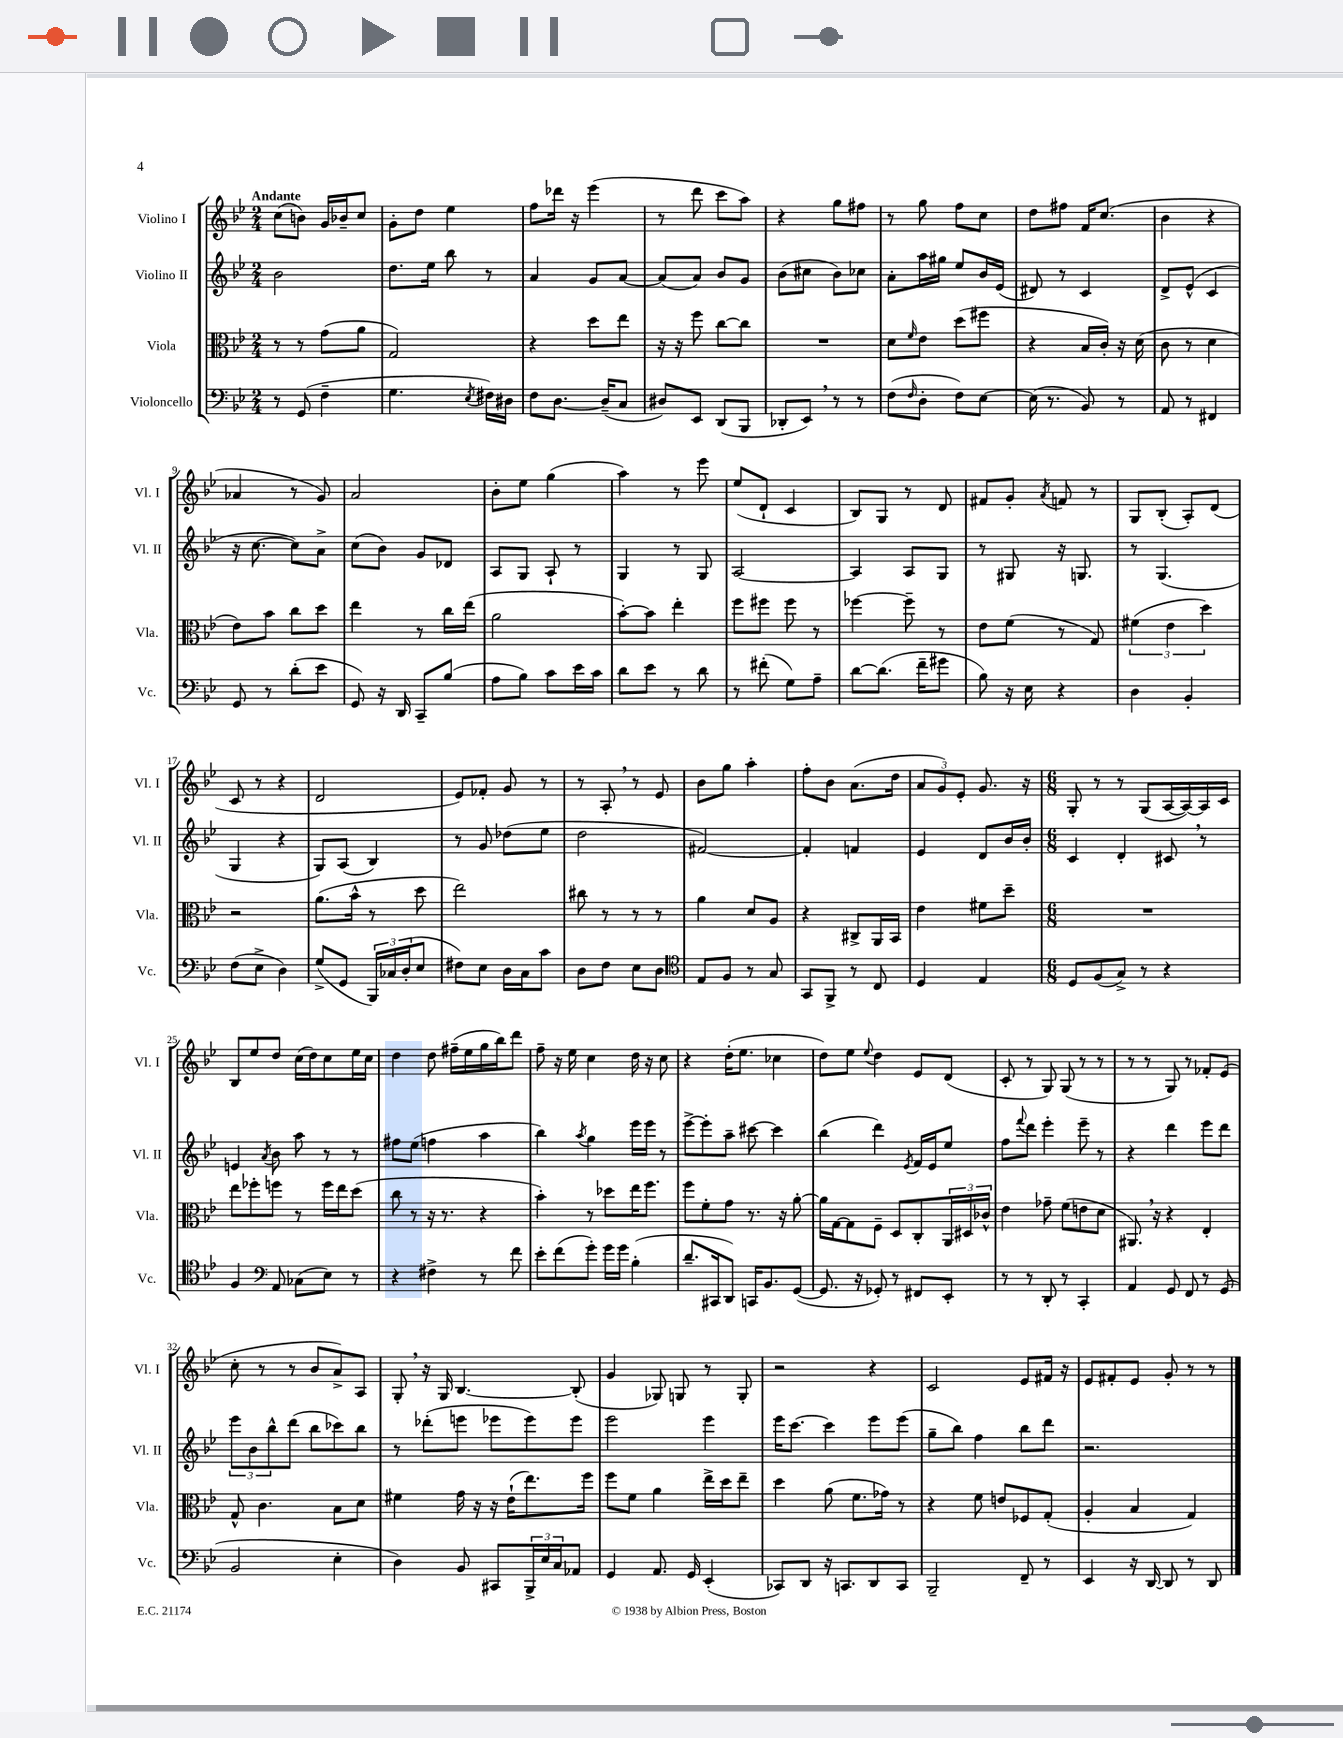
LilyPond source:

<<
\new StaffGroup <<
\new Staff = "s0" \with { instrumentName = "Violino I" shortInstrumentName = "Vl. I" } {
    \clef treble \key bes \major \numericTimeSignature \time 2/4 \tempo "Andante"
    c''8( b'8) g'16 bes'16-- c''8 |
    g'8-. d''8 ees''4 |
    f''8 des'''16 r16 ees'''4( |
    r8 d'''8 c'''8 a''8) |
    r4 g''8 fis''8 |
    r8 g''8 f''8 c''8 |
    d''8 fis''8 f'16 c''8.( |
    bes'4 r4 |
    aes'4 r8 g'8) |
    a'2 |
    bes'8-. ees''8 g''4( |
    a''4) r8 ees'''8 |
    ees''8( d'8-! c'4 |
    bes8) g8 r8 d'8 |
    fis'8 g'8-. \acciaccatura { a'8 } f'8 r8 |
    g8 bes8-.( a8-.) d'8( |
    c'8 r8 r4 |
    d'2 |
    ees'8) fes'8-. g'8 r8 |
    r8 a8-. \breathe r8 ees'8 |
    bes'8 g''8 a''4-. |
    f''8-. bes'8 a'8.( d''16 |
    \tuplet 3/2 { a'8 g'8) ees'8-. } g'8. r16 |
    \numericTimeSignature \time 6/8 g8-. r8 r8 g8( a16~ a16~) a16 c'16 |
    bes8 ees''8 d''8 c''16( d''16) c''8 ees''16 c''16 |
    d''4 d''8 fis''16--( ees''16 g''16 bes''16) d'''8 |
    f''8-- r16 ees''16 c''4 d''16 r16 c''8 |
    r4 d''16-.( ees''8. ces''4 |
    d''8) ees''8 \appoggiatura { ees''8 } d''4 ees'8 d'8( |
    c'8-. r8 g8) g8( r8 r8 |
    r8 r8 g8) r8 fes'8-. ees'8( |
    c''8-. r8 r8 bes'8 a'8->) a8 |
    g8-. \breathe r16 g16 bes4.~ bes8-.( |
    g'4 ges8) g8 r8 g8-. |
    r2 r4 |
    c'2 ees'8 fis'16 r16 |
    ees'8 fis'8-. ees'8 g'8-. r8 r8 \bar "|." |
}
\new Staff = "s1" \with { instrumentName = "Violino II" shortInstrumentName = "Vl. II" } {
    \clef treble \key bes \major \numericTimeSignature \time 2/4
    bes'2 |
    d''8. ees''16 bes''8 r8 |
    a'4 g'8 a'8~ |
    a'8( a'8) bes'8 g'8 |
    bes'8( cis''8 bes'8) ces''8 |
    a'8-. a''16 gis''16 ees''8 bes'16 ees'16( |
    dis'8) r8 c'4 |
    d'8-> ees'8-^( c'4 |
    r16 c''8.~ c''8) a'8-> |
    c''8( bes'8) g'8 des'8 |
    a8 g8 a8-! r8 |
    g4 r8 g8 |
    a2~ |
    a4 a8 g8 |
    r8 gis8 r16 g8. |
    r8 g4.( |
    g4 r4 |
    g8) a8( bes4) |
    r8 g'8 des''8( ees''8 |
    d''2 |
    fis'2~) |
    fis'4-. f'4 |
    ees'4 d'8 bes'16 bes'16-. |
    \numericTimeSignature \time 6/8 c'4 d'4-. cis'8 \breathe r8 |
    e'4 \acciaccatura { a'8 } bes'8 a''8 r8 r8 |
    fis''8 ees''8( f''4 a''4 |
    bes''4) \acciaccatura { a''8 } g''4 ees'''16 ees'''16 r8 |
    ees'''8~-> ees'''8-. a''8-- cis'''8~ cis'''4 |
    bes''4( d'''4) \acciaccatura { ees'8 } f'16 ees'16 ees''8 |
    f''8 \appoggiatura { f'''8 } d'''8 ees'''4-. ees'''8-- r8 |
    r4 d'''4 ees'''8 d'''8 |
    \tuplet 3/2 { ees'''8 bes'8 bes''8-^ } d'''8( bes''8 ces'''8) bes''8 |
    r8 des'''8-.( e'''8 ees'''8 ees'''8) ees'''8 |
    ees'''2 ees'''4 |
    ees'''16 c'''8.~ c'''4 ees'''8 ees'''8( |
    g''8-- bes''8) f''4 bes''8 d'''8 |
    r2. \bar "|." |
}
\new Staff = "s2" \with { instrumentName = "Viola" shortInstrumentName = "Vla." } {
    \clef alto \key bes \major \numericTimeSignature \time 2/4
    r8 r8 g'8( a'8 |
    g2) |
    r4 d''8 ees''8 |
    r16 r16 f''8 c''8~ c''8 |
    R2 |
    d'8 \grace { f'16 } ees'8 d''8( fis''8 |
    r4 bes16 c'16-.) r16 d'16( |
    c'8 r8 d'4 |
    ees'8) bes'8 c''8 d''8 |
    ees''4 r8 c''16 ees''16( |
    a'2 |
    bes'8~-.) bes'8 ees''4-. |
    f''8 fis''8 fis''8 r8 |
    fes''4~ fes''8-- r8 |
    ees'8 f'8( r8 g8) |
    \tuplet 3/2 { fis'4( ees'4 d''4) } |
    r2 |
    a'8.( bes'16-^ r8 d''8 |
    ees''2) |
    cis''8 r8 r8 r8 |
    a'4 d'8 a8 |
    r4 cis8-> a,16 bes,16 |
    ees'4 fis'8 d''8-- |
    \numericTimeSignature \time 6/8 R2. |
    ees''8 fes''8-. f''8 r8 f''16 ees''16 d''8( |
    c''8 r8 r16 r8. r4 |
    bes'4-.) r8 des''8 ees''16 f''8. |
    f''8 f'8-. g'8 r8. r16 a'8~-. |
    a'16 g16~ g8 f8-- d8 c8-. \tuplet 3/2 { a,16 dis16 ces'16-^ } |
    ees'4 ges'8-- f'8( e'8 d'8 |
    ais,8.) \breathe r16 r4 ees4-. |
    g8-^ c'4. bes8 d'8 |
    fis'4 g'16 r16 r16 ees'16-!( ees''8.) f''16 |
    f''8 f'8 a'4 ees''16-> d''16 ees''8-- |
    d''4 a'8( f'8. ges'16) r8 |
    r4 f'8 e'8 fes8 g8-.( |
    a4-. bes4 g4) \bar "|." |
}
\new Staff = "s3" \with { instrumentName = "Violoncello" shortInstrumentName = "Vc." } {
    \clef bass \key bes \major \numericTimeSignature \time 2/4
    r8 g,8( f4-- |
    g4. \acciaccatura { ees8 } fis16) dis16 |
    f8 d8.~ d16--( c8 |
    dis8) ees,8 d,8( bes,,8 |
    des,8-. ees,8) \breathe r8 r8 |
    f8( \grace { f16 } d8-. f8) ees8~ |
    ees16( r8. bes,8) r8 |
    a,8 r8 fis,4 |
    g,8 r8 d'8-.( ees'8 |
    g,8) r16 d,16 c,8-- bes8( |
    a8 bes8) c'8 ees'16 c'16 |
    d'8 ees'8 r8 d'8 |
    r8 fis'8-.( g8) a8-- |
    d'8~ d'8.( f'16-- gis'8 |
    bes8) r16 ees16 r4 |
    d4 bes,4-. |
    f8( ees8-> d4) |
    g8->( g,8 \tuplet 3/2 { bes,,16) ces16 d16-.( } ees8 |
    fis8) ees8 d16 c16 c'8 |
    d8 f8 ees8 d8 |
    \clef tenor ees8 f8 r8 g8 |
    g,8 f,8-> r8 c8 |
    d4 ees4 |
    \numericTimeSignature \time 6/8 d8 f8( g8->) r8 r4 |
    f4 \clef bass a,8 ces8( ees8) r8 |
    r4 fis4-> r8 f'8 |
    ees'8-. f'8( g'8-.) g'16 g'16 bes4-.( |
    d'8.-- cis,16 d,8) c,16 bes,8. g,8~( |
    g,8. r16 ges,8-.) r8 fis,8 ees,8-. |
    r8 r8 d,8-. r8 c,4-. |
    a,4 g,8 f,8 r8 g,8( |
    bes,2 ees4-. |
    d4) bes,8 cis,8 \tuplet 3/2 { bes,,16-> ees16 c16 } aes,8 |
    g,4 a,8. g,16 ees,4-.( |
    ces,8) d,8 r16 c,8. d,8 c,8 |
    bes,,2-- f,8-- r8 |
    ees,4 r16 d,16~ d,8 r8 d,8 \bar "|." |
}
>>
>>
